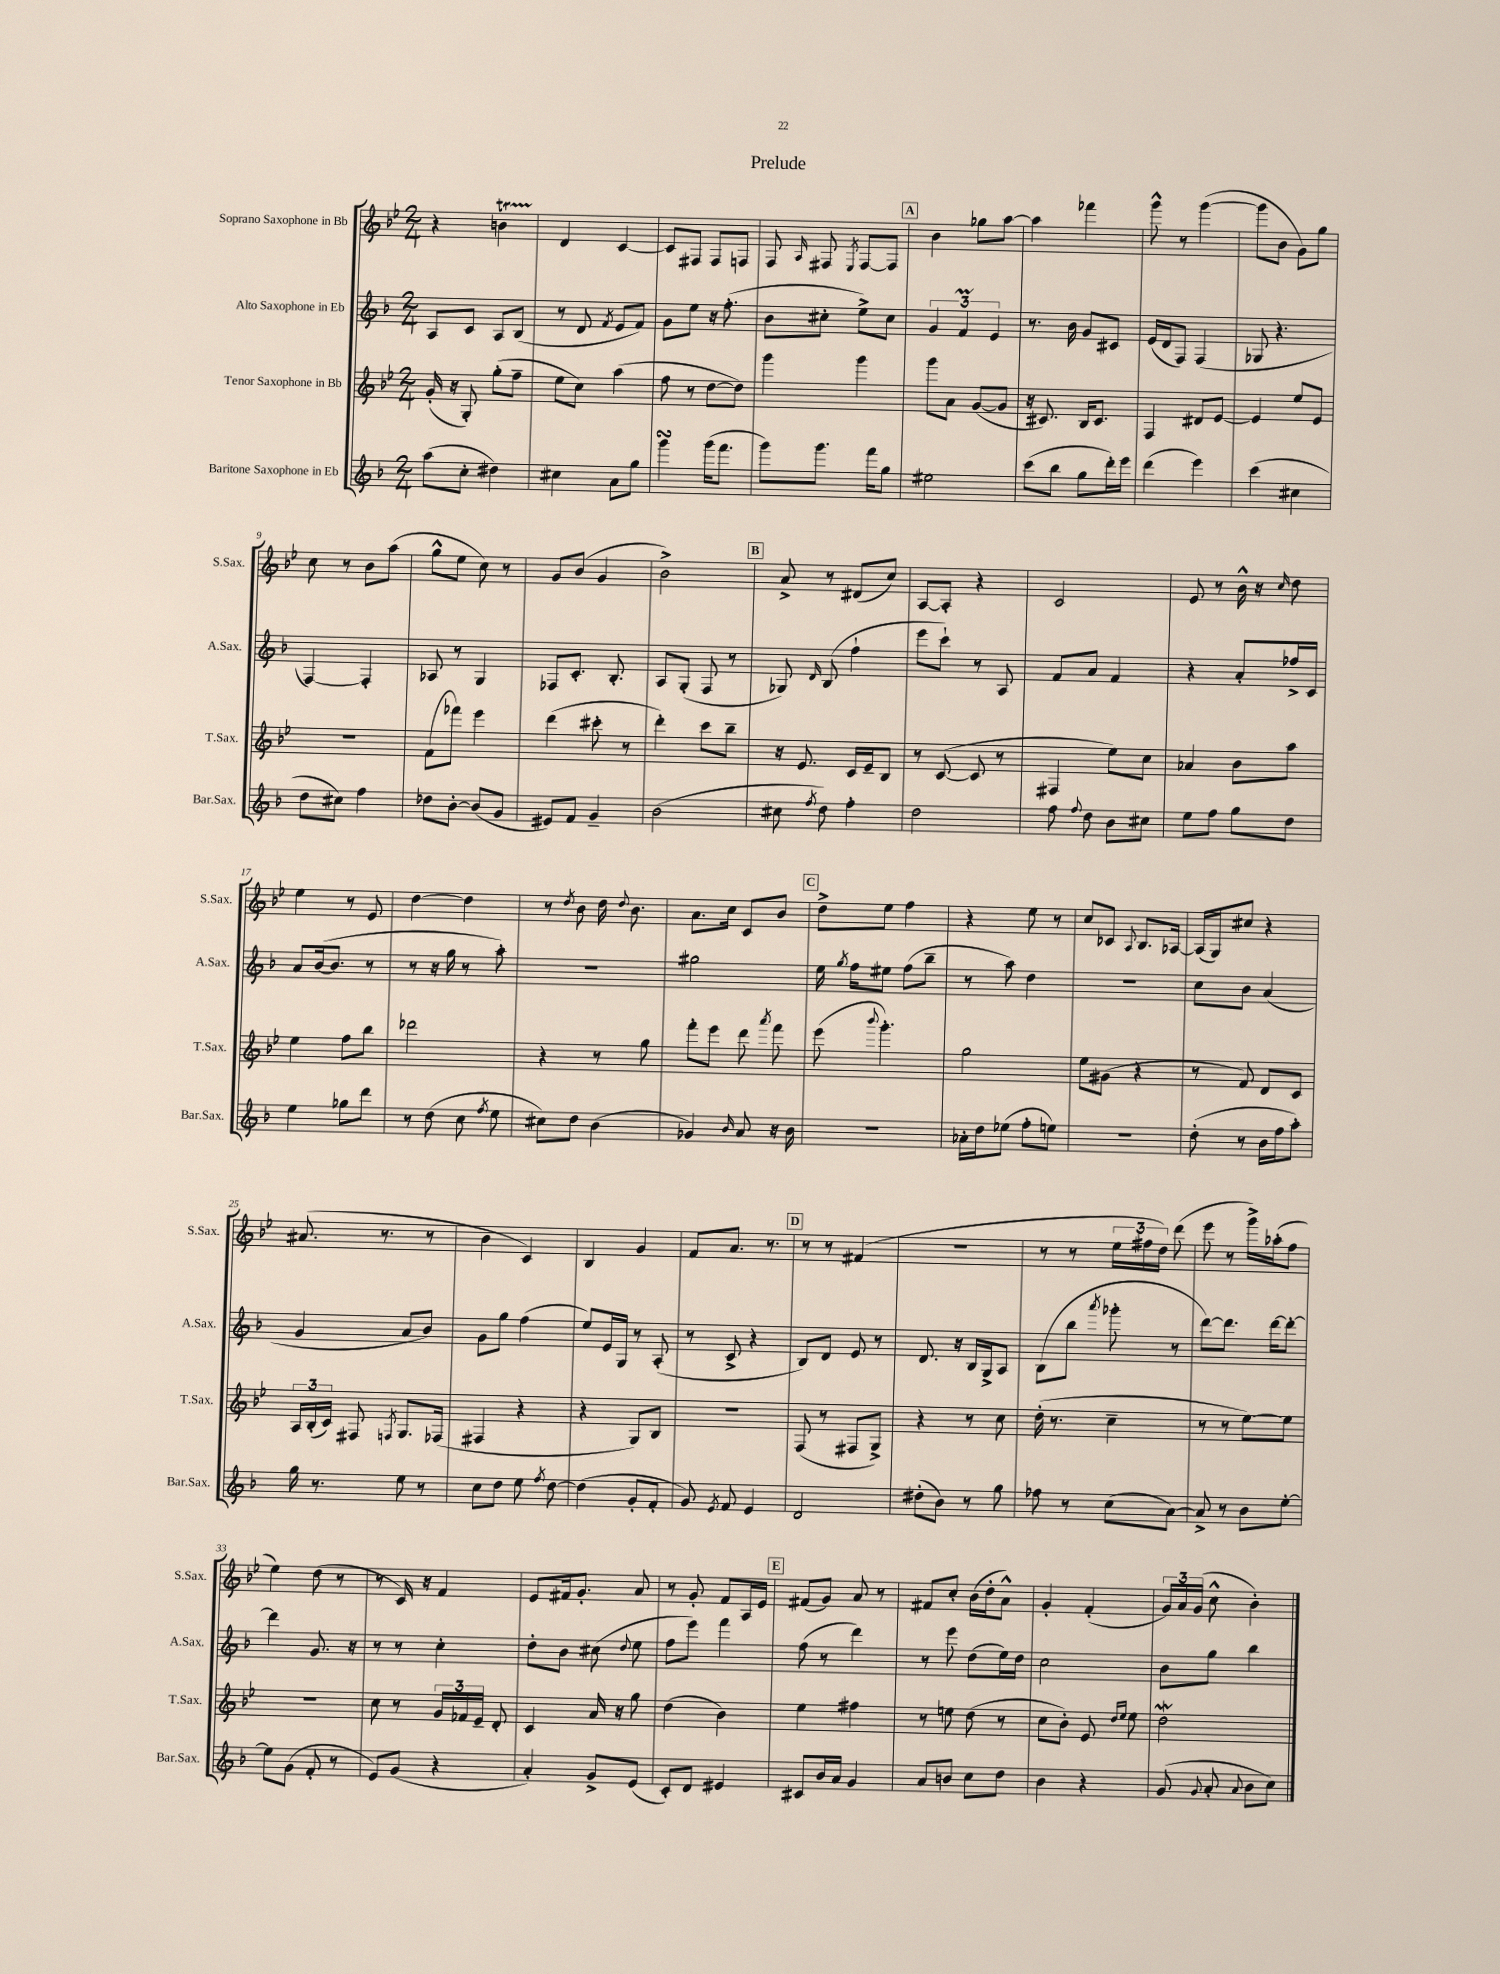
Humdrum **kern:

**kern	**kern	**kern	**kern
*staff4	*staff3	*staff2	*staff1
*clefG2	*clefG2	*clefG2	*clefG2
*k[b-]	*k[b-e-]	*k[b-]	*k[b-e-]
*M2/4	*M2/4	*M2/4	*M2/4
(8aa	(16g'	8A	4r
.	16r	.	.
8cc'	8G')	8c	.
4dd#)	(8gg'	8A	4b
.	8ff~	(8B-	.
=	=	=	=
4cc#	8ee-	8r	4d
.	8cc)	8d	.
.	.	8qf	.
8a	(4aa	8e	[4c
8gg	.	8f)	.
=	=	=	=
4ggg	8ff	8g	8c]
.	8r	8ee	8F#
(16ggg	[8dd	16r	8F#
8.fff	.	(8.ff'	.
.	8dd])	.	8F
=	=	=	=
8ggg)	4ggg	8b-	8F
.	.	.	16qqA
8.ggg	.	8cc#'	8F#
.	.	.	8qE-
.	4ggg	8ee^)	[8F#
16fff	.	.	.
8gg	.	8cc#	8F#]
=	=	=	=
2ee#	8ggg	6g	4b-
.	8a	.	.
.	.	6f	.
.	([8g	.	8gg-
.	.	6e	.
.	8g]	.	[8aa
=	=	=	=
(8ccc	16r	8.r	4aa]
.	8.c#)	.	.
8bb-	.	.	.
.	.	16b-	.
8gg	16B-	8g	4fff-
.	8.c#	.	.
16ddd')	.	8c#	.
16eee	.	.	.
=	=	=	=
(4ddd	4F	(16e	8ggg^^
.	.	16d	.
.	.	8F)	8r
4eee)	8d#	(4F	([4ggg
.	[8e-	.	.
=	=	=	=
(4ccc	4e-]	8G-	8ggg]
.	.	4.r	8b-
4cc#	8ee-	.	8g)
.	8e-	.	8gg
=	=	=	=
8dd	2r	[4F)	8cc
8cc#)	.	.	8r
4ff	.	4F']	8b-
.	.	.	(8aa
=	=	=	=
8dd-	(8f	8A-	8gg^^
[8b-'	8fff-)	8r	8ee-
(8b-]	4eee-	4G	8cc)
8g	.	.	8r
=	=	=	=
8e#)	(4ddd	8F-	8g
8f	.	8.c'	(8b-
4g~	8ccc#'	.	4g
.	.	8.B-'	.
.	8r	.	.
=	=	=	=
(2b-	4ddd')	8A	2b-^)
.	.	(8G'	.
.	8ccc	8F	.
.	8bb-~	8r	.
=	=	=	=
8cc#	16r	8G-)	8a^
.	8.e-	.	.
8qff	.	16qqd	.
8dd)	.	(8B-	8r
4ff'	16c	4ff`	(8d#
.	16e-~	.	.
.	8B-	.	8cc)
=	=	=	=
2dd	8r	8eee	[8A
.	([8c	8ccc`)	8A']
.	8c]	8r	4r
.	8r	8A	.
=	=	=	=
8ff	4F#	8f	2c
8qqff	.	.	.
8dd	.	8a	.
8b-	8ee-)	4f	.
8cc#	8cc	.	.
=	=	=	=
8ee	4a-	4r	8e-
8ff	.	.	8r
8gg	8b-	8a'	16b-^^
.	.	.	16r
.	.	.	16qqcc
8dd	8aa	16ff-^	8dd
.	.	16c	.
=	=	=	=
4ee	4ee-	8a	4ee-
.	.	([16b-	.
.	.	8.b-]	.
8gg-	8ff	.	8r
8ddd	8bb-	8r	8e-
=	=	=	=
8r	2ddd-	8r	[4dd
(8dd	.	16r	.
.	.	16gg	.
8cc	.	8r	4dd]
8qff	.	.	.
8ee	.	8aa')	.
=	=	=	=
8cc#)	4r	2r	8r
.	.	.	8qdd
8dd	.	.	8b-
(4b-	8r	.	16dd
.	.	.	8qqdd
.	.	.	8.b-
.	8gg	.	.
=	=	=	=
4g-)	8fff'	2gg#	8.a
.	8eee-	.	.
.	.	.	16cc
16qqb-	.	.	.
8a	8ddd	.	8c
.	8qaaa	.	.
16r	8fff	.	8b-
16b-	.	.	.
=	=	=	=
2r	(8eee-	16ee	8dd^
.	.	8qgg	.
.	.	16ff	.
.	8qqbbb-	.	.
.	4.ggg')	8ee#	8ee-
.	.	(8ff	4ff
.	.	8bb-~	.
=	=	=	=
16a-'	2gg	8r	4r
16dd	.	.	.
(8ee-	.	8aa)	.
8ff'	.	4dd	8ee-
8ee)	.	.	8r
=	=	=	=
2r	8ee-	2r	8cc
.	(8g#	.	8c-
.	.	.	8qqA
.	4r	.	8.B-
.	.	.	[16A-
=	=	=	=
(8dd'	8r	8cc	(16A-]
.	.	.	16G)
8r	8f)	8b-	8cc#
16b-	8d	(4a	4r
16ff	.	.	.
8aa')	8c	.	.
=	=	=	=
16gg	24A	4g	(8.a#
.	(24B-'	.	.
8.r	.	.	.
.	24c)	.	.
.	8F#	.	.
.	.	.	8.r
.	8qF	.	.
8ee	8.G	8a	.
8r	.	8b-)	8r
.	(16F-	.	.
=	=	=	=
8cc	4F#	8g	4b-
8dd	.	8gg	.
8ee	4r	(4ff	4c)
8qff	.	.	.
[8dd	.	.	.
=	=	=	=
(4dd]	4r	8ee)	4B-
.	.	16e	.
.	.	16G	.
8g'	8G)	8r	4g
8f'	8B-	(8A'	.
=	=	=	=
8g)	2r	8r	8f
8qe	.	.	.
8f	.	8c^	8.a
4e	.	4r	.
.	.	.	8.r
=	=	=	=
2d	(8F	8B-)	8r
.	8r	8d	8r
.	8F#	8e	(4f#
.	8G^)	8r	.
=	=	=	=
(8dd#'	4r	8.d	2r
8b-)	.	.	.
.	.	16r	.
8r	8r	16B-	.
.	.	16G^	.
8gg	8cc	8A	.
=	=	=	=
8ff-	(16dd'	(8B-	8r
.	8.r	.	.
8r	.	8bb-	8r
.	.	8qaaa	.
(8cc	4cc~	8ggg-'	24ee-
.	.	.	24ff#
.	.	.	24dd)
[8a)	.	8r	(8ddd
=	=	=	=
8a^]	8r	[8ddd)	8eee-
8r	8r	8.ddd]	8r
8b-	[8ee-)	.	16ggg^)
.	.	[16ddd	(16aa-'
[8ee'	8ee-]	8ddd'_	8ff
=	=	=	=
8ee]	2r	4ddd]	4ee-)
(8g	.	.	.
8f'	.	8.g	(8dd
8r	.	.	8r
.	.	16r	.
=	=	=	=
8e)	8cc	8r	8r
(8g	8r	8r	16c)
.	.	.	16r
4r	24g	4cc'	4f
.	24f-	.	.
.	24e-~	.	.
.	8d'	.	.
=	=	=	=
4a')	4c	8dd'	8e-
.	.	8b-	16f#
.	.	.	8.g'
8g^	16a	(8cc#	.
.	16r	.	.
.	.	8qqdd	.
(8e	8gg	8ee	8a
=	=	=	=
8c')	(4dd	8ff	8r
8d	.	8eee)	8g'
4e#	4b-)	4fff	8f
.	.	.	16A
.	.	.	16e-
=	=	=	=
8c#	4ee-	(8ff	(8f#
16b-	.	8r	8g)
16a	.	.	.
4g	4ff#	4ddd)	8a
.	.	.	8r
=	=	=	=
8a	8r	8r	8f#
8b	8ee	8eee	8cc'
8cc	(8dd	(8dd	(16b-
.	.	.	16dd'
8dd	8r	16ee)	8a^^)
.	.	16dd	.
=	=	=	=
4b-	8cc	2cc	4g'
.	8b-')	.	.
4r	8e-	.	(4f'
.	16qqdd	.	.
.	16qqee-	.	.
.	8ee-	.	.
=	=	=	=
(8g	2dd	8b-	24g)
.	.	.	24a
.	.	.	(24g
8qqg	.	.	.
8a'	.	8gg	8cc^^
8qqa	.	.	.
8b-	.	4bb-	4b-')
8cc)	.	.	.
==	==	==	==
*-	*-	*-	*-
